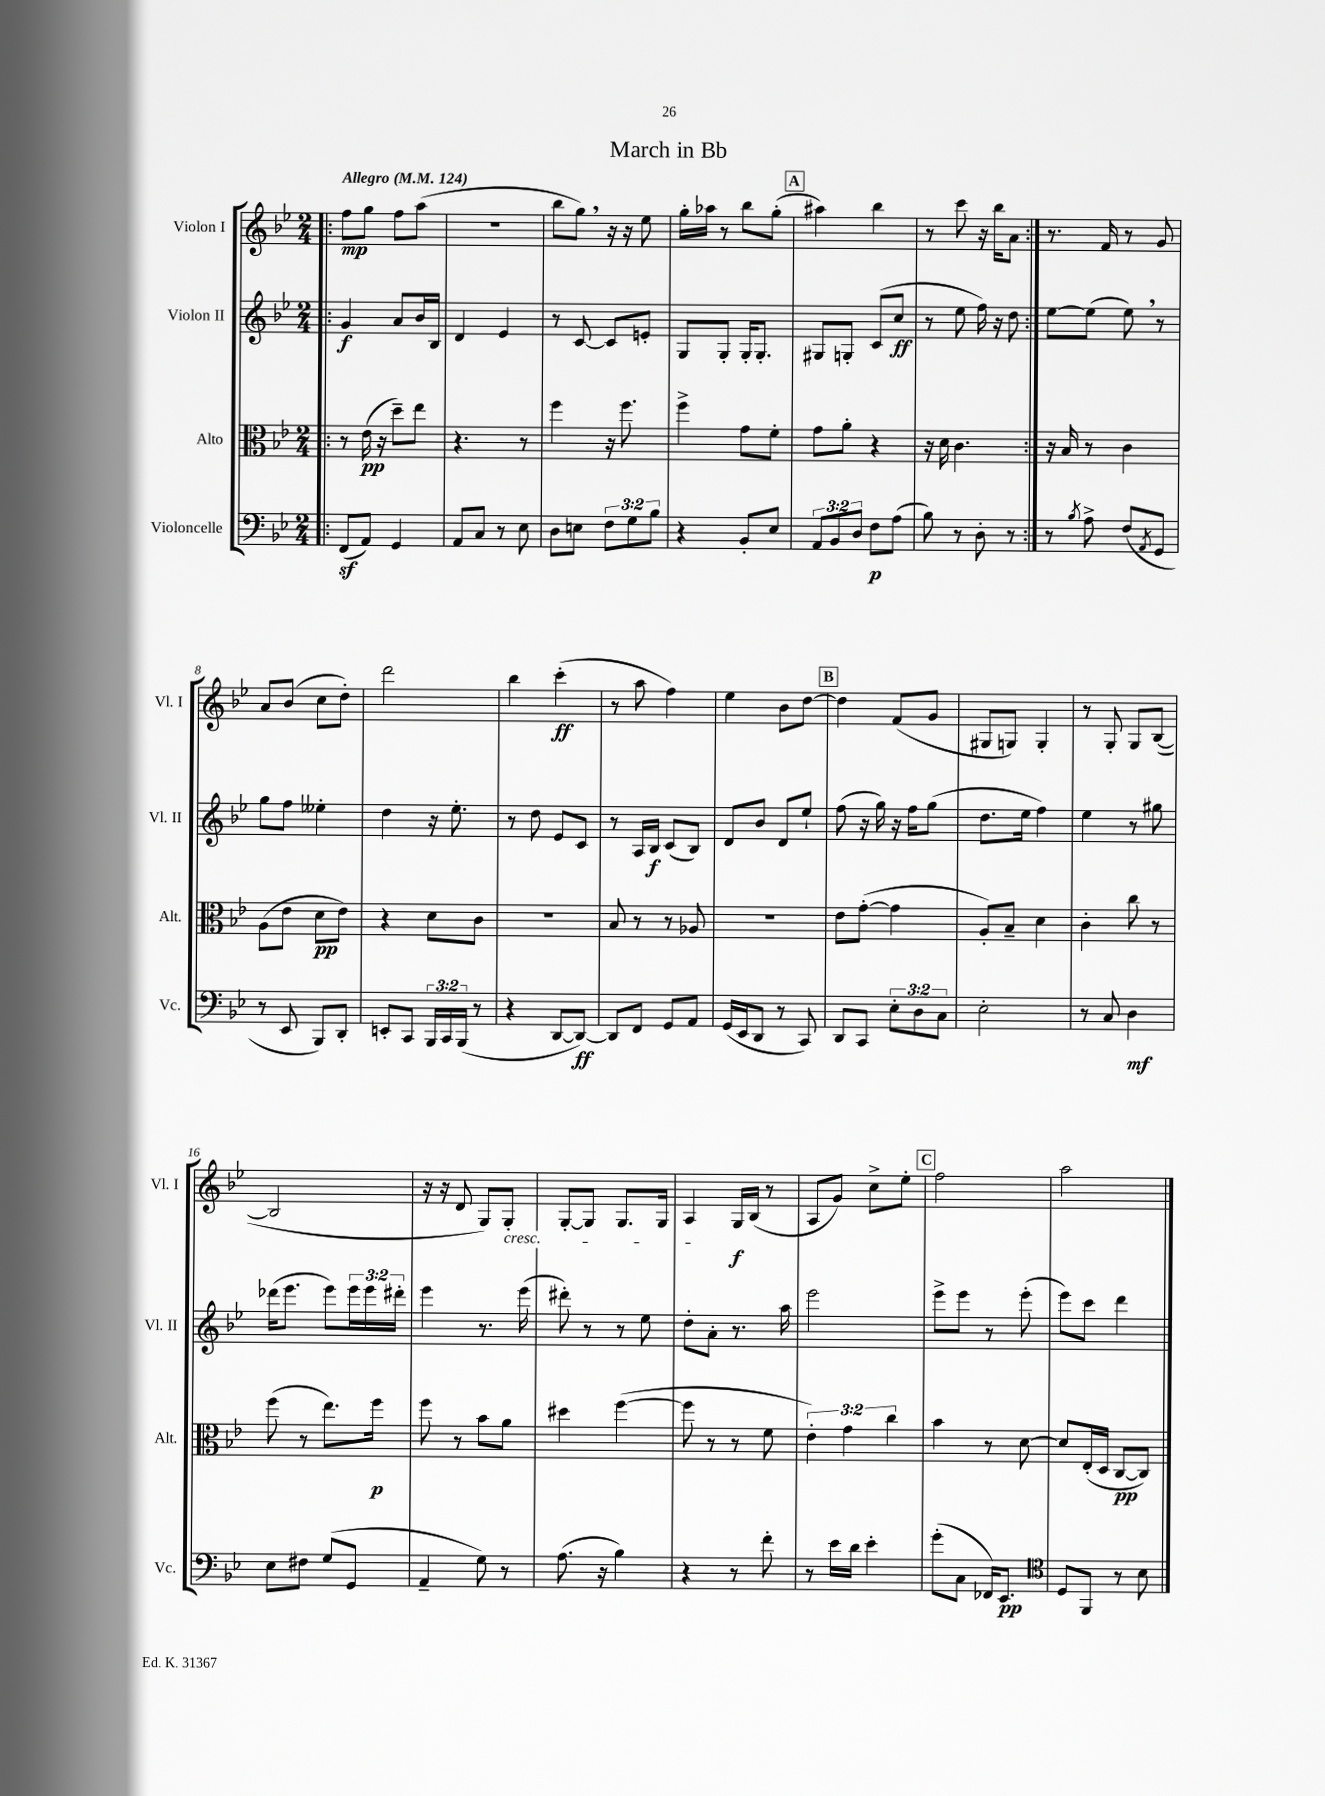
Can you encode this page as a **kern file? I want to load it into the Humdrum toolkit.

**kern	**dynam	**kern	**dynam	**kern	**dynam	**kern	**dynam
*part4	*part4	*part3	*part3	*part2	*part2	*part1	*part1
*staff4	*staff4	*staff3	*staff3	*staff2	*staff2	*staff1	*staff1
*I"Violoncelle	*	*I"Alto	*	*I"Violon II	*	*I"Violon I	*
*I'Vc.	*	*I'Alt.	*	*I'Vl. II	*	*I'Vl. I	*
*clefF4	*	*clefC3	*	*clefG2	*	*clefG2	*
*k[b-e-]	*	*k[b-e-]	*	*k[b-e-]	*	*k[b-e-]	*
*M2/4	*	*M2/4	*	*M2/4	*	*M2/4	*
*MM124	*	*MM124	*	*MM124	*	*MM124	*
=1!|:	=1!|:	=1!|:	=1!|:	=1!|:	=1!|:	=1!|:	=1!|:
!	!	!	!	!	!	!LO:TX:a:B:t=Allegro	!
(8FFz/L	.	8r	.	4g/	f	8ff\L	mp
8AA/J)	.	(16e-\	pp	.	.	8gg\J	.
.	.	16r	.	.	.	.	.
4GG/	.	8dd~\L)	.	8a/L	.	8ff\L	.
.	.	8ee-\J	.	16b-/L	.	(8aa\J	.
.	.	.	.	16B-/JJ	.	.	.
=2	=2	=2	=2	=2	=2	=2	=2
8AA/L	.	4.r	.	4d/	.	2r	.
8C/J	.	.	.	.	.	.	.
8r	.	.	.	4e-/	.	.	.
8E-\	.	8r	.	.	.	.	.
=3	=3	=3	=3	=3	=3	=3	=3
8D\L	.	4ff\	.	8r	.	8bb-\L	.
8En\J	.	.	.	[8c/	.	8gg,\J)	.
12F\L	.	16r	.	8c/L]	.	16r	.
.	.	8.ff\	.	.	.	16r	.
12G\	.	.	.	.	.	.	.
.	.	.	.	8en'/J	.	8ee-\	.
12B-\J	.	.	.	.	.	.	.
=4	=4	=4	=4	=4	=4	=4	=4
4r	.	4ff^\	.	8G/L	.	16gg'\LL	.
.	.	.	.	.	.	16aa-X\JJ	.
.	.	.	.	8G'/J	.	8r	.
8BB-'/L	.	8g\L	.	16G'/KL	.	8bb-\L	.
.	.	.	.	8.G'/J	.	.	.
8E-/J	.	8f'\J	.	.	.	(8gg'\J	.
!!LO:REH:place=s1:t=A
=5	=5	=5	=5	=5	=5	=5	=5
12AA/L	.	8g\L	.	8G#X/L	.	4aa#X\)	.
12BB-/	.	.	.	.	.	.	.
.	.	8a'\J	.	8Gn'/J	.	.	.
12D/J	.	.	.	.	.	.	.
8F\L	p	4r	.	(8c/L	.	4bb-\	.
(8A\J	.	.	.	8cc/J	ff	.	.
=6	=6	=6	=6	=6	=6	=6	=6
8B-\)	.	16r	.	8r	.	8r	.
.	.	16d\	.	.	.	.	.
8r	.	4.c\	.	8ee-\	.	8ccc\	.
8D'\	.	.	.	16ff\)	.	16r	.
.	.	.	.	16r	.	16bb-\KL	.
8r	.	.	.	8dd\	.	8a\J	.
=7:|!	=7:|!	=7:|!	=7:|!	=7:|!	=7:|!	=7:|!	=7:|!
8r	.	16r	.	[8ee-\L	.	8.r	.
.	.	16B-/	.	.	.	.	.
8qB-/	.	.	.	.	.	.	.
8A^\	.	8r	.	(8ee-\J]	.	.	.
.	.	.	.	.	.	16f/	.
(8F/L	.	4c\	.	8ee-,\)	.	8r	.
8qAA/	.	.	.	.	.	.	.
8GG/J	.	.	.	8r	.	8g/	.
!!LO:LB:g=z
=8	=8	=8	=8	=8	=8	=8	=8
8r	.	(8A\L	.	8gg\L	.	8a/L	.
8EE-/	.	8e-\J	.	8ff\J	.	(8b-/J	.
8BBB-/L)	.	8d\L	pp	4ee--X'\	.	8cc\L	.
8DD'/J	.	8e-\J)	.	.	.	8dd'\J)	.
=9	=9	=9	=9	=9	=9	=9	=9
8EEn'/L	.	4r	.	4dd\	.	2ddd\	.
8CC/J	.	.	.	.	.	.	.
24BBB-/LL	.	8d\L	.	16r	.	.	.
24CC/	.	.	.	.	.	.	.
.	.	.	.	8.ee-'\	.	.	.
(24BBB-/JJ	.	.	.	.	.	.	.
8r	.	8c\J	.	.	.	.	.
=10	=10	=10	=10	=10	=10	=10	=10
4r	.	2r	.	8r	.	4bb-\	.
.	.	.	.	8dd\	.	.	.
[8DD/L	.	.	.	8e-/L	.	(4ccc'\	ff
8DD/J_)	ff	.	.	8c/J	.	.	.
=11	=11	=11	=11	=11	=11	=11	=11
8DD/L]	.	8B-/	.	8r	.	8r	.
8FF/J	.	8r	.	16A/LL	.	8aa\	.
.	.	.	.	16B-/JJ	f	.	.
8GG/L	.	8r	.	(8c/L	.	4ff\)	.
8AA/J	.	8A-X/	.	8B-/J)	.	.	.
=12	=12	=12	=12	=12	=12	=12	=12
(16GG/LL	.	2r	.	8d/L	.	4ee-\	.
16EE-/J	.	.	.	.	.	.	.
8DD/J	.	.	.	8b-/J	.	.	.
8r	.	.	.	8d/L	.	8b-\L	.
8CC/)	.	.	.	8ee-`/J	.	[8dd\J	.
!!LO:REH:place=s1:t=B
=13	=13	=13	=13	=13	=13	=13	=13
8DD/L	.	8e-\L	.	(8ff\	.	4dd\]	.
8CC/J	.	([8g'\J	.	16r	.	.	.
.	.	.	.	16gg\)	.	.	.
12E-'\L	.	4g\]	.	16r	.	(8f/L	.
.	.	.	.	16ff\KL	.	.	.
12D\	.	.	.	.	.	.	.
.	.	.	.	(8gg\J	.	8g/J	.
12C\J	.	.	.	.	.	.	.
=14	=14	=14	=14	=14	=14	=14	=14
2E-'\	.	8A'/L)	.	8.dd\L	.	8G#X/L	.
.	.	8B-~/J	.	.	.	8Gn/J)	.
.	.	.	.	16ee-\Jk	.	.	.
.	.	4d\	.	4ff\)	.	4G'/	.
=15	=15	=15	=15	=15	=15	=15	=15
8r	.	4c'\	.	4ee-\	.	8r	.
8C/	.	.	.	.	.	8G'/	.
4D\	mf	8cc\	.	8r	.	8G/L	.
.	.	8r	.	8gg#X\	.	([8B-/J	.
!!LO:LB:g=z
=16	=16	=16	=16	=16	=16	=16	=16
8E-\L	.	(8ff\	.	(16ddd-X\KL	.	2B-/]	.
.	.	.	.	8.eee-\J	.	.	.
8F#X\J	.	8r	.	.	.	.	.
(8G/L	.	8.ee-\L)	.	8eee-\L)	.	.	.
8GG/J	.	.	.	24eee-\L	.	.	.
.	.	.	.	24eee-\	.	.	.
.	.	16ff\Jk	p	.	.	.	.
.	.	.	.	24ddd#X'\JJ	.	.	.
=17	=17	=17	=17	=17	=17	=17	=17
4AA~/	.	8ff\	.	4eee-\	.	16r	.
.	.	.	.	.	.	16r	.
.	.	8r	.	.	.	8d/	.
8G\)	.	8b-\L	.	8.r	.	8G/L)	.
!	!	!	!	!	!	!LO:TX:b:i:t=cresc.	!
8r	.	8a\J	.	.	.	8G'/J	.
.	.	.	.	(16eee-\	.	.	.
=18	=18	=18	=18	=18	=18	=18	=18
(8.A\	.	4dd#X\	.	8ddd#X'\)	.	[8G'/L	.
.	.	.	.	8r	.	8G/J]	.
16r	.	.	.	.	.	.	.
4B-\)	.	([4ff\	.	8r	.	8.G/L	.
.	.	.	.	8ee-\	.	.	.
.	.	.	.	.	.	16G/Jk	.
=19	=19	=19	=19	=19	=19	=19	=19
4r	.	8ff\]	.	8dd'\L	.	4A/	.
.	.	8r	.	8a'\J	.	.	.
8r	.	8r	.	8.r	.	16G/LL	f
.	.	.	.	.	.	(16B-/JJ	.
8f'\	.	8f\	.	.	.	8r	.
.	.	.	.	16aa\	.	.	.
=20	=20	=20	=20	=20	=20	=20	=20
8r	.	6e-'\)	.	2eee-\	.	8A/L	.
16e-\LL	.	.	.	.	.	8g/J)	.
.	.	6g\	.	.	.	.	.
16d\JJ	.	.	.	.	.	.	.
4e-'\	.	.	.	.	.	8cc^\L	.
.	.	6cc\	.	.	.	.	.
.	.	.	.	.	.	8ee-'\J	.
!!LO:REH:place=s1:t=C
=21	=21	=21	=21	=21	=21	=21	=21
(8g'\L	.	4b-\	.	8eee-^\L	.	2ff\	.
8C\J	.	.	.	8eee-\J	.	.	.
16FF-X/KL)	.	8r	.	8r	.	.	.
8.EE-/J	pp	.	.	.	.	.	.
.	.	[8d\	.	(8eee-'\	.	.	.
=22	=22	=22	=22	=22	=22	=22	=22
*clefC4	*	*	*	*	*	*	*
8D/L	.	8d/L]	.	8eee-\L)	.	2aa\	.
8FF/J	.	(16E-'/L	.	8ccc\J	.	.	.
.	.	16D/JJ	.	.	.	.	.
8r	.	[8C/L	pp	4ddd\	.	.	.
8B-\	.	8C/J])	.	.	.	.	.
==	==	==	==	==	==	==	==
*-	*-	*-	*-	*-	*-	*-	*-
